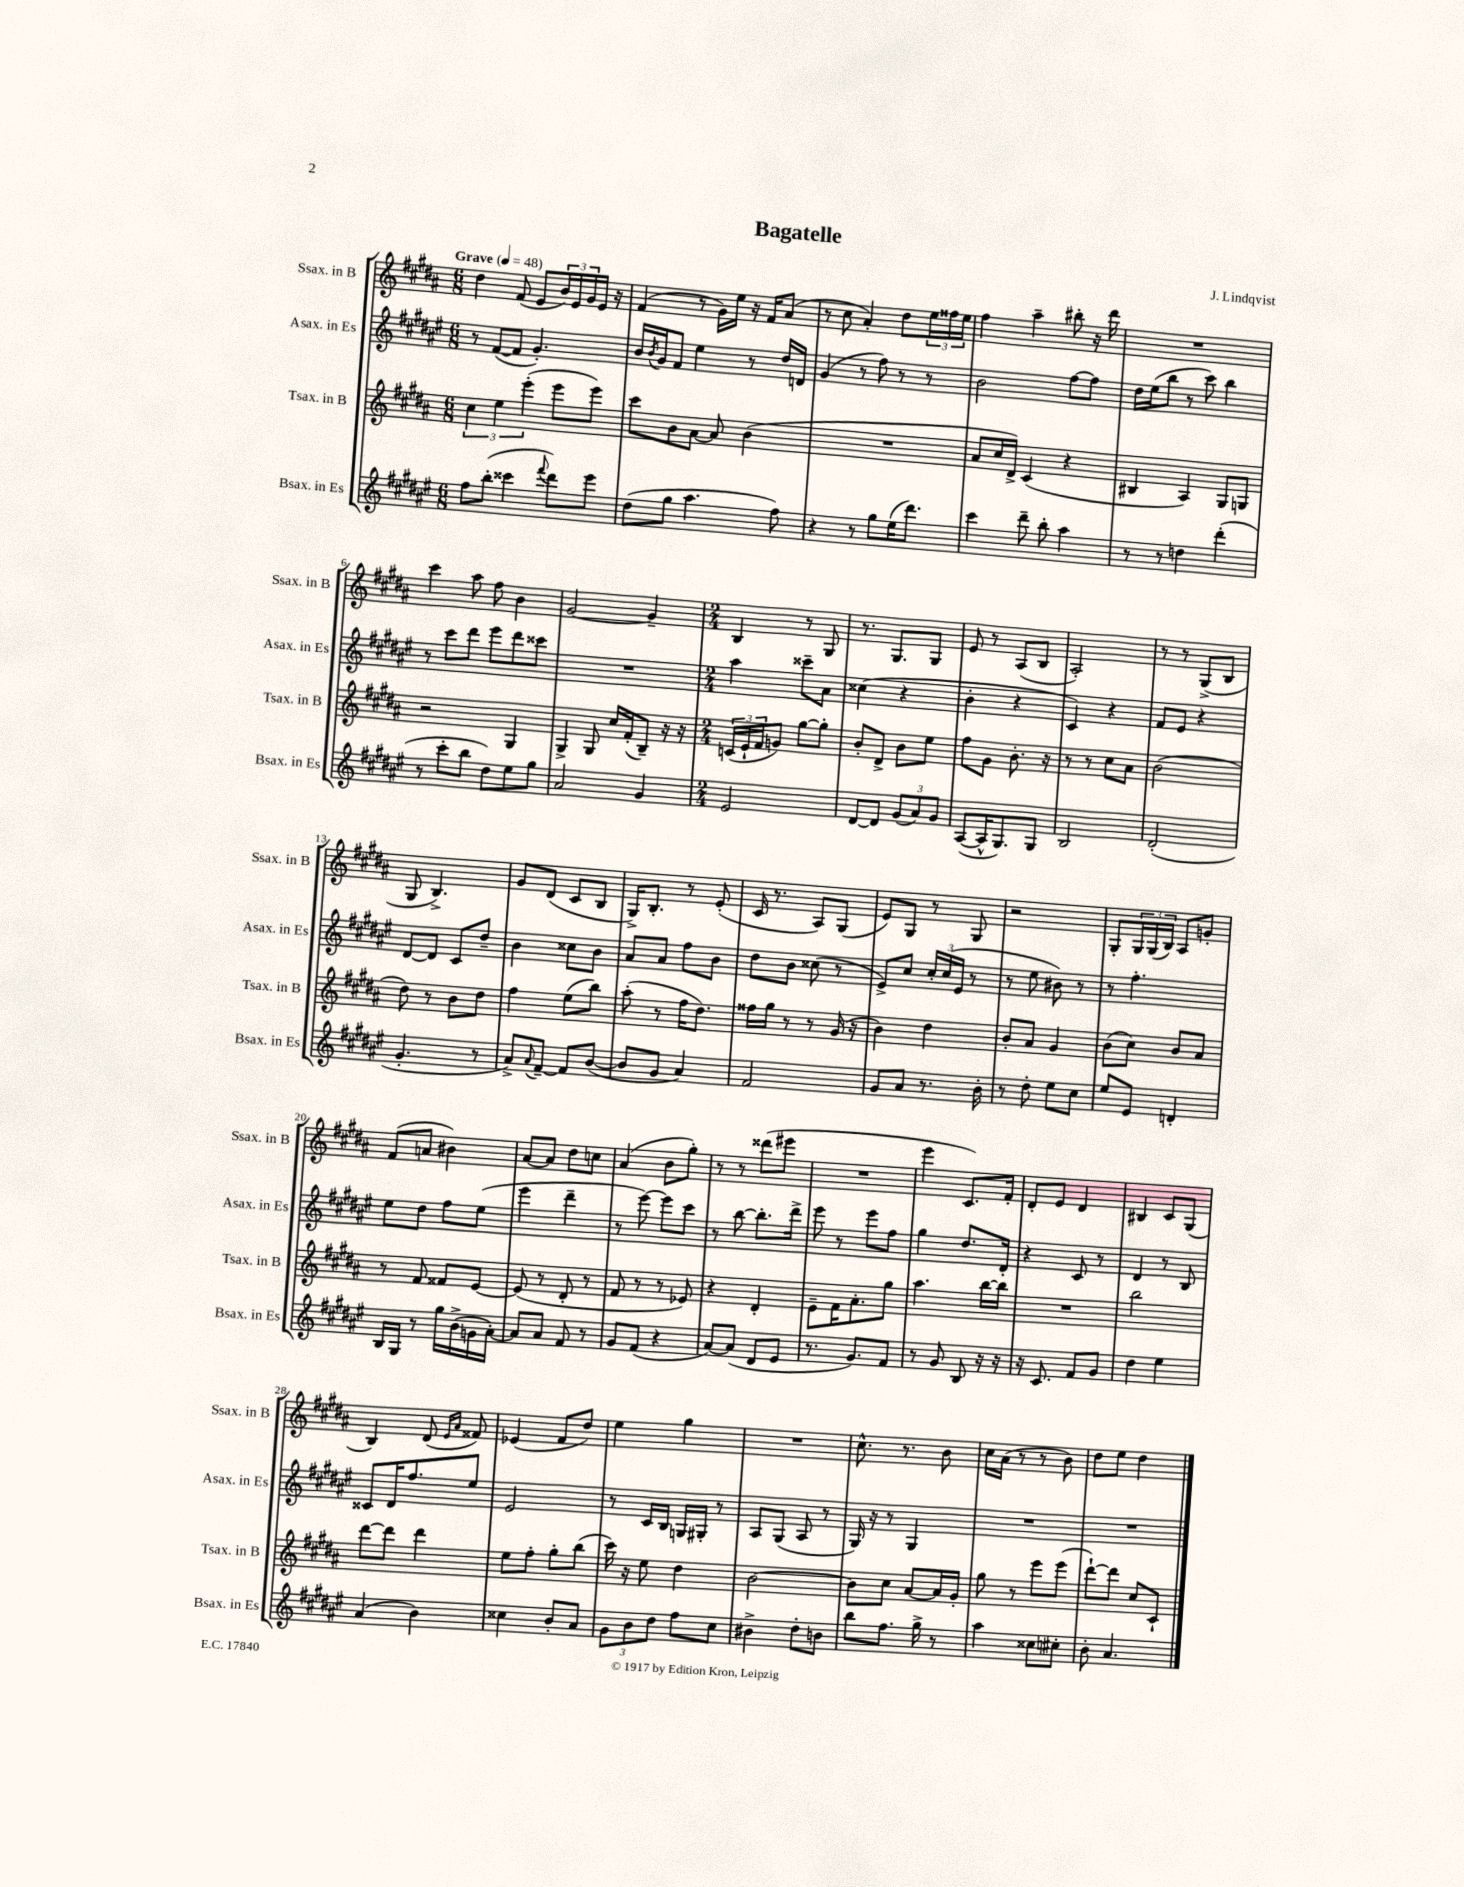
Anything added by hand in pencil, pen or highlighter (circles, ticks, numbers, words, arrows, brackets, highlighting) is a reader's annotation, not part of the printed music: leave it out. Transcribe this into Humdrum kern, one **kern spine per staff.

**kern	**kern	**kern	**kern
*staff4	*staff3	*staff2	*staff1
*clefG2	*clefG2	*clefG2	*clefG2
*k[f#c#g#d#a#e#]	*k[f#c#g#d#a#]	*k[f#c#g#d#a#e#]	*k[f#c#g#d#a#]
*M6/8	*M6/8	*M6/8	*M6/8
*MM48	*MM48	*MM48	*MM48
8ff#\L	6cc#\	8r	4dd#\
(8bb'\J	.	([8f#/L	.
.	6ee\	.	.
4ccc##\	.	8f#/]J	(8f#/
.	(6eee'\	.	.
.	.	4.g#'/)	8e/L
8qqfff#/	.	.	.
8ddd#\L)	8eee\L	.	24b/L)
.	.	.	24e/
.	.	.	24g#/
8eee#\J	8eee\J)	.	16e/JJ
.	.	.	16r
=	=	=	=
(8dd#\L	8ccc#\L	16b/LL	(4f#/
.	.	8qb/	.
.	.	16g#/J	.
8gg#\J	8b\	8f#/J	.
4.aa#\	[8a#\J	4ee#\	8r
.	8a#/]	.	16g#\LL)
.	.	.	16ee\JJ
.	(4b\	8r	16r
.	.	.	16f#/LK
8ff#\)	.	16dd#/LL	(8a#/J
.	.	16d/JJ	.
=	=	=	=
4r	2.r	(4g#/	8r
.	.	.	8cc#\
8r	.	8r	4a#'/)
8gg#\L	.	8ff#\)	.
(16ee#\K	.	8r	8dd#\L
8.ddd#\J)	.	.	.
.	.	8r	24ee\L
.	.	.	24ff##\
.	.	.	24ee\JJ
=	=	=	=
4ccc#\	8a#/L	2b\	4ff#\
.	16cc#/L	.	.
.	16d#^/JJ)	.	.
8ddd#~\	(4c#/	.	4aa#~\
8bb'\	.	.	.
4aa#\	4r	[8ff#\L	8bb#'\
.	.	8ff#\]J	16r
.	.	.	16ddd#\
=	=	=	=
8r	4B#/	16dd#\LL	2.r
.	.	(16ee#\J	.
8r	.	8bb\J	.
4dd\	4A#/)	8r	.
.	.	8ccc#\)	.
(4ddd#'\	8G#/L	4bb\	.
.	8G/J	.	.
=	=	=	=
8r	2r	8r	4ccc#\
8ccc#'\L	.	8ccc#\L	.
8bb\J	.	8ddd#\J	8aa#\
8dd#\L)	.	8eee#\L	8ff#\
8ee#\	4G#/	8ddd#\	4b\
8gg#\J	.	8ccc##\J	.
=	=	=	=
2a#/	4G#^/	2.r	[2g#/
.	8G#/	.	.
.	16cc#/LL	.	.
.	(16f#'/J	.	.
4g#/	8B~/J)	.	4g#~/]
.	16r	.	.
.	16r	.	.
=	=	=	=
*M2/4	*M2/4	*M2/4	*M2/4
2e#/	(24c/LL	4aa#\	4B/
.	24e`/	.	.
.	24f#/J	.	.
.	8g/J)	.	.
.	[8gg#\L	8ccc##~\L	8r
.	8gg#'\]J	8a#\J	8G#/
=	=	=	=
[8d#/L	8b'/L	(4cc##\	8.r
8d#/]J	8d#^/J	.	.
.	.	.	8.G#/L
(12g#/L	8b\L	4r	.
12a#/)	.	.	.
.	8ee\J	.	8G#/J
12g#/J	.	.	.
=	=	=	=
([8A#/L	8ff#\L	4b'\	8e/
16A#^^/]K	8g#\J	.	8r
8.G#/)	.	.	.
.	8.b'\	4r	(8A#/L
8G#/J	.	.	8B/J
.	16r	.	.
=	=	=	=
2B/	8r	4c#/)	2A#'/)
.	8r	.	.
.	8cc#\L	4r	.
.	8a#\J	.	.
=	=	=	=
(2d#'/	(2b\	8f#/L	8r
.	.	8e#/J	8r
.	.	4r	(8G#^/L
.	.	.	8B/J
=	=	=	=
4.g#'/	8dd#\)	[8d#/L	8G#/
.	8r	8d#/]J	4.B^/)
.	8b\L	8c#/L	.
8r	8dd#\J	8dd#~/J	.
=	=	=	=
8a#^/L)	4ff#\	4b\	8g#/L
8qqa#/	.	.	.
[8f#~/J	.	.	(8d#/J
8f#/]L	(8ee\L	8cc##\L	8c#/L
([8b/J	8bb\J)	8b\J	8B/J
=	=	=	=
8b/]L	(8aa#'\	8a#/L	16G#^/LK)
.	.	.	8.B'/J
8g#/J	8r	8a#/J	.
4a#/)	16ff#\LK	8ff#\L	8r
.	8.dd#\J)	.	.
.	.	8b\J	(8e'/
=	=	=	=
2f#/	16ff##\LL	8dd#\L	16c#/
.	16gg#\JJ	.	8.r
.	8r	8b\J	.
.	8r	(8cc##\	8A#/L)
.	(16g#/	8r	(8G#/J
.	16r	.	.
=	=	=	=
8g#/L	4b\)	8e#^/L)	8e/L)
8a#/J	.	8cc#/J	8G#/J
8.r	4dd#\	24cc#'/LL	8r
.	.	(24cc#/	.
.	.	24e#/JJ	.
.	.	8r	8G#/
16b'\	.	.	.
=	=	=	=
8r	8b'/L	8r	2r
8dd#'\	8a#/J	8ee#\	.
8ee#\L	4g#/	8b#\)	.
8cc#\J	.	8r	.
=	=	=	=
8ee#/L	(8b\L	8r	8G#'/L
8e#/J	8cc#\J)	4.ff#'\	24G#/L
.	.	.	(24G#/
.	.	.	24B/JJ)
4d'/	8b/L	.	8A#/L
.	8a#/J	.	8g'/J
=	=	=	=
16B/LL	8r	8ee#\L	(8f#/L
16G#/JJ	.	.	.
8r	8f#/	8dd#\J	8a/J
16gg#\LL	8f##/L	8ff#\L	4b#\)
(16b^\	.	.	.
16g\	[8e/J	(8ee#\J	.
[16a#'\JJ)	.	.	.
=	=	=	=
8a#/]L	(8e/]	4eee#\	[8a#/L
8a#/J	8r	.	8a#/]J
8f#/	8d#'/	4ddd#~\	8dd#\L
8r	8r	.	8cc\J
=	=	=	=
8g#/L	8f#/	8r	(4a#/
(8f#/J	8r	[8eee#\)	.
4r	8r	8eee#\]L	8b\L
.	8e-/)	8ccc#\J	8gg#'\J)
=	=	=	=
[8a#/L)	4r	8r	8r
(8a#/]J	.	[8bb\	8r
8d#/L	4d#'/	8.bb'\]L	(8ddd##\L
8e#/J	.	.	8eee#\J
.	.	16ddd#^\Jk	.
=	=	=	=
8.r	8e~\L	8eee#\	2r
.	16f#\K	8r	.
8.g#/L)	8.a#'\	.	.
.	.	8eee#\L	.
8f#/J	8gg#\J	8ff#\J	.
=	=	=	=
8r	4.aa#\	4gg#\	4eee\
8g#/	.	.	.
8B/	.	8.dd#/L	8.c#/L)
16r	[16bb\LL	.	.
16r	16bb\]JJ	16d#'/Jk	16f#'/Jk
=	=	=	=
16r	2r	4r	8d#'/L
8.c#/	.	.	.
.	.	.	8e/J
8f#/L	.	8c#/	4d#/
8g#/J	.	8r	.
=	=	=	=
4dd#\	2bb\	4d#/	4B#/
4ee#\	.	8r	8c#/L
.	.	8B/	(8G#/J
=	=	=	=
(4a#/	[8ddd#\L	8c##/L	4B/)
.	8ddd#\]J	16d#/K	.
.	.	8.ff#/	.
4b\)	4ddd#\	.	(8d#/
.	.	.	16qqe/LL
.	.	.	16qqa#/JJ
.	.	8ee#/J	8f##/)
=	=	=	=
4cc##\	8ee\L	2e#/	(4e-/
.	8ff#'\J	.	.
8b'/L	8gg#'\L	.	8f#/L
8a#/J	(8bb\J	.	8dd#/J)
=	=	=	=
12g#\L	16ccc#\)	8r	4ee\
.	16r	.	.
12b\	.	.	.
.	8ee\	16c#/LL	.
12dd#\J	.	.	.
.	.	16B/JJ	.
8ff#\L	4dd#\	16G/LL	4gg#\
.	.	16G#'/JJ	.
8cc#\J	.	8r	.
=	=	=	=
4b#^\	[2b\	8A#/L	2r
.	.	(8G#/J	.
8dd#'\L	.	8A#/	.
8b\J	.	8r	.
=	=	=	=
8bb\L	8b\]L	16G#/)	8.cc#^^\
.	.	16r	.
8.ff#\J	8cc#\J	8r	.
.	.	.	8.r
.	[8a#/L	4G#/	.
16gg#^\	.	.	.
8r	16a#/]L	.	8b\
.	16g#'/JJ	.	.
=	=	=	=
4aa#\	8gg#\	2r	16cc#\LL
.	.	.	(16a#\JJ
.	8r	.	8r
8cc##\L	8eee\L	.	8r
8cc#'\J	(8eee\J	.	8b\)
=	=	=	=
8b'\	[8ddd#`\L)	2r	8dd#\L
4.a#/	8ddd#\]J	.	8ee\J
.	8cc#/L	.	4dd#\
.	8c#`/J	.	.
==	==	==	==
*-	*-	*-	*-
